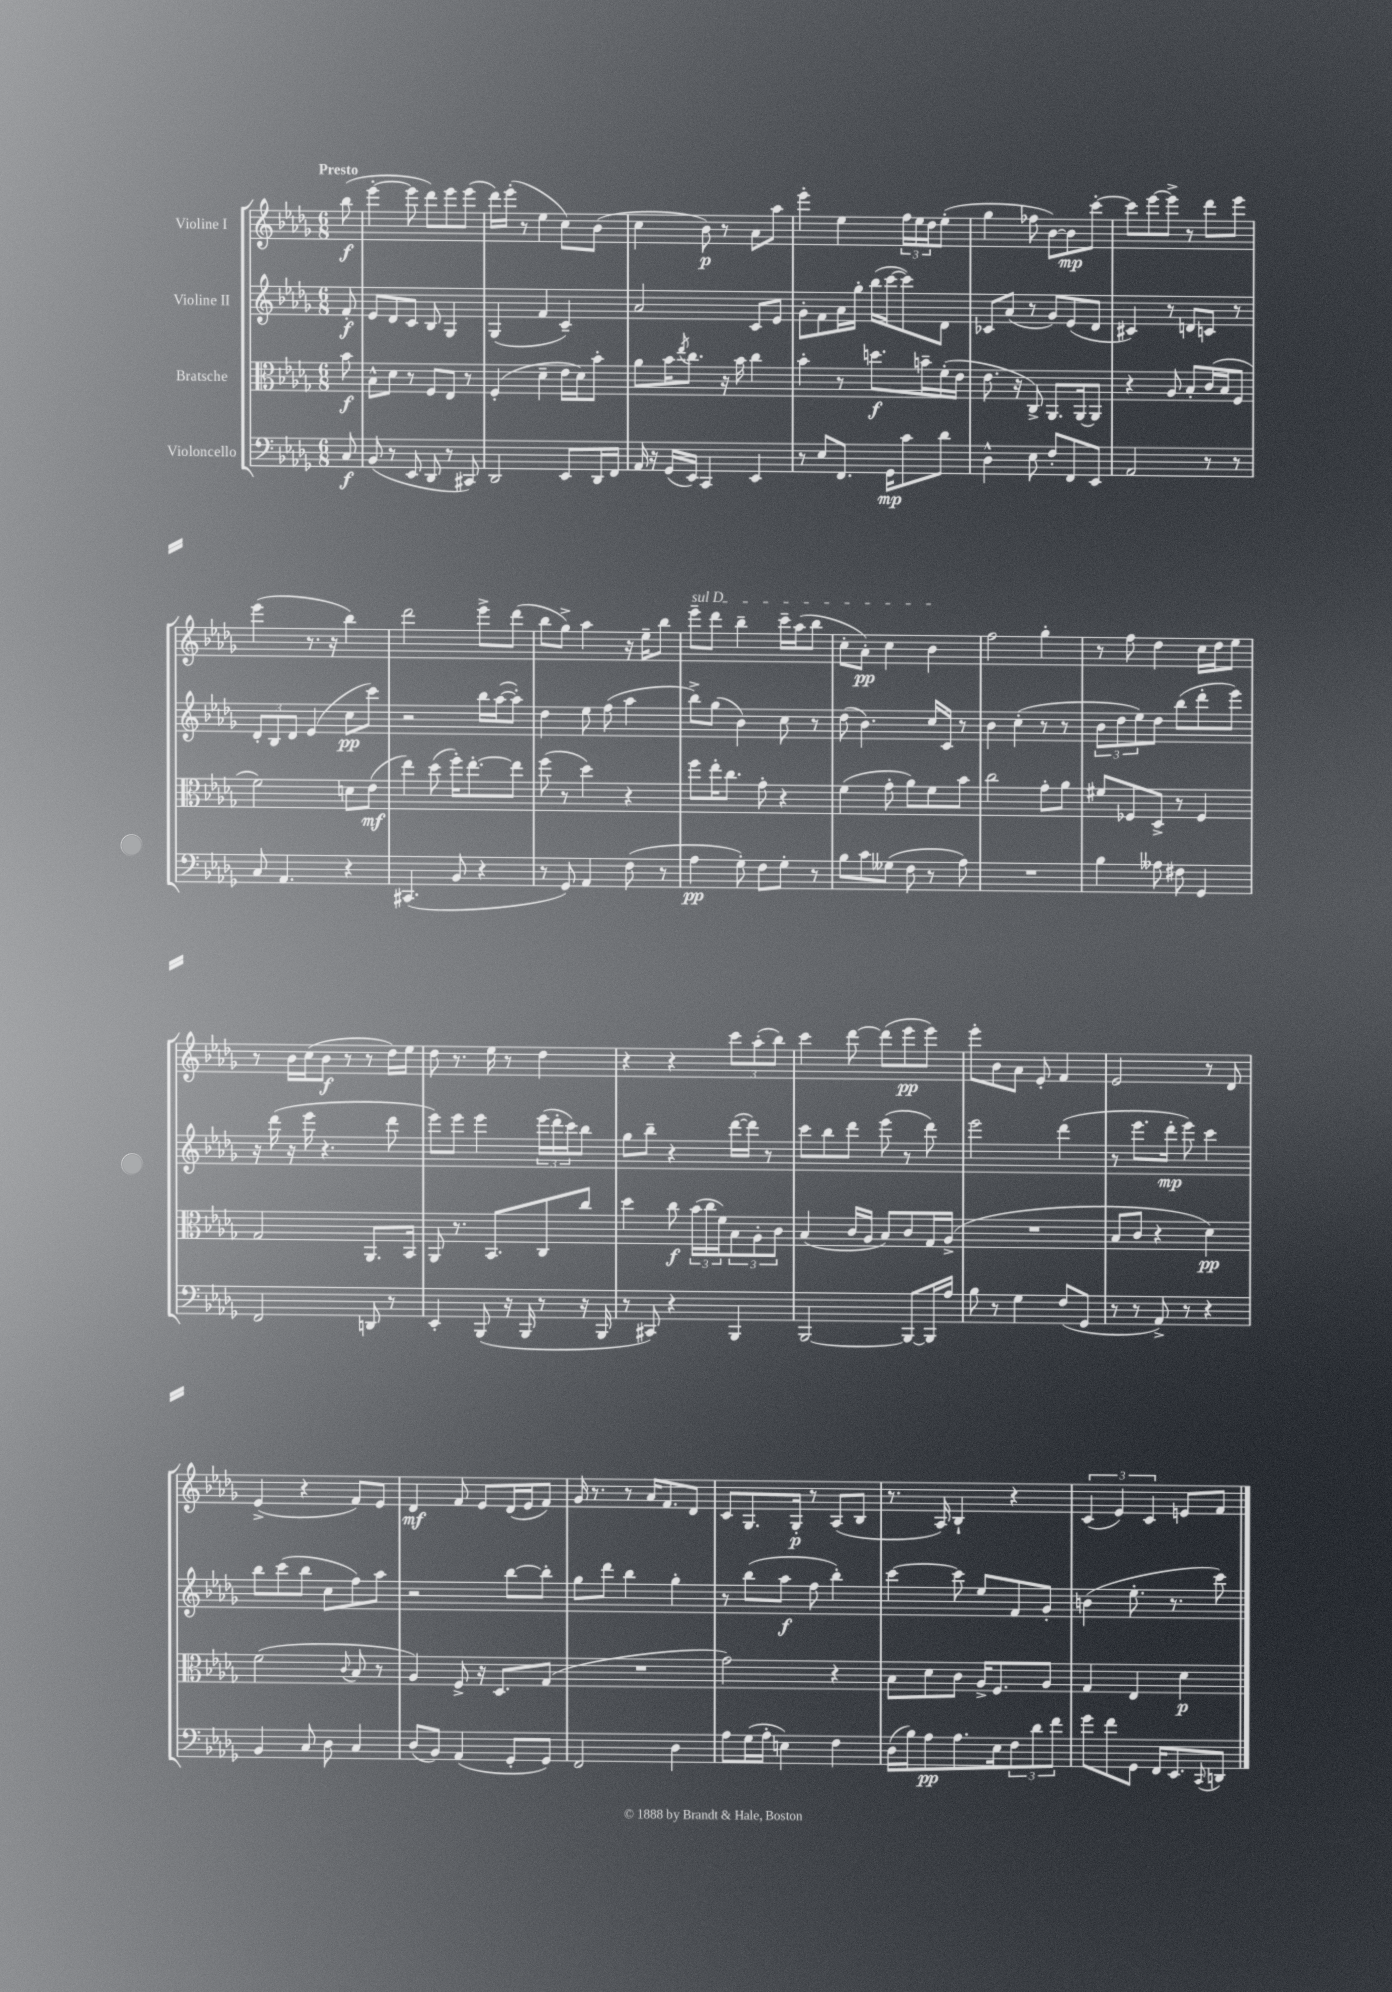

**kern	**kern	**kern	**kern
*staff4	*staff3	*staff2	*staff1
*clefF4	*clefC3	*clefG2	*clefG2
*k[b-e-a-d-g-]	*k[b-e-a-d-g-]	*k[b-e-a-d-g-]	*k[b-e-a-d-g-]
*M6/8	*M6/8	*M6/8	*M6/8
8C/	8b-\	8f'/	(8bb-\
=	=	=	=
(8BB-/	8B-^^\L	8e-/L	[4eee-'\
8r	8d-\J	8d-/	.
8EE-/	8r	8c/J	8eee-\]
8DD-/	8F/L	8B-/	8ddd-\L)
8r	8E-/J	4G-/	8eee-\
8CC#/)	8r	.	(8eee-\J
=	=	=	=
2DD-/	(4F'/	(4G-/	16ddd-\LL)
.	.	.	(16eee-'\JJ
.	.	.	8r
.	4d-~\	4f/	4ee-\
8EE-/L	16e-\LL	4c~/)	8cc\L)
.	16d-\J)	.	.
16DD-/L	8b-'\J	.	(8b-\J
16FF/JJ	.	.	.
=	=	=	=
16AA-/	8a-\L	2a-/	4cc\
16r	.	.	.
(16GG-/LL	16b-\K	.	.
.	8qee-/	.	.
16EE-/JJ)	8.cc\J	.	.
4CC/	.	.	8b-\)
.	16r	.	8r
.	16b-\	.	.
4EE-/	4cc\	8c/L	8a-\L
.	.	8e-/J	8aa-\J
=	=	=	=
8r	4b-'\	8g-'\L	4eee-'\
8E-/L	.	8f\	.
8.FF/J	8r	16a-\L	4ee-\
.	.	16gg-'\JJ	.
.	8.dd\L	(16bb-\LL	.
16GG-\LK	.	[16ccc\J	.
8c\	.	8ccc\])	24ff\LL
.	.	.	24ee-\
.	16b~\L	.	.
.	.	.	24dd-\J
8d-\J	(16f'\	8d-\J	(8ee-'\J
.	16e-\JJ	.	.
=	=	=	=
4D-^^\	8.e-\	8c-/L	4gg-\
.	.	(8a-/J	.
.	16r	.	.
8E-\	8C^/)	8r	8ff-\
8F'/L	8.AA-/L	8g-/L)	[8b-\L)
8FF/	.	(8e-/	8b-\]
.	[16AA-/k	.	.
8EE-/J	8AA-/]J	8d-/J	[8ccc'\J
=	=	=	=
2AA-/	4r	4c#/)	8ccc\]L
.	.	.	[8eee-\
.	8A-/	8r	8eee-^\]J
.	8B-'/L	8d/L	8r
8r	(16c/L	8c/J	8ddd-\L
.	16B-/J	.	.
8r	8F/J	8r	8eee-\J
=	=	=	=
8C/	2f\)	12d-'/L	(4eee-\
.	.	12B-/	.
4.AA-/	.	.	.
.	.	12d-/J	.
.	.	(4e-/	8.r
.	.	.	16r
4r	8d\L	8cc\L	4bb-\)
.	(8e-\J	8ccc\J)	.
=	=	=	=
(4.CC#/	4ee-\)	2r	2ddd-\
.	(8dd-\	.	.
8BB-/	16ff'\LK)	.	.
.	[8.ee-'\	.	.
4r	.	16bb-\LL	8eee-^\L
.	.	([16aa-\J	.
.	8ee-\]J	8aa-'\]J)	(8ddd-\J
=	=	=	=
8r	(8ff\	4dd-\	8bb-\L
8GG-/)	8r	.	8gg-^\J)
4AA-/	4dd-\)	8ee-\	4aa-\
.	.	(8ff\	.
(8F\	4r	4aa-\	16r
.	.	.	16ee-~\LK
8r	.	.	8bb-\J
=	=	=	=
4A-\	8ff\L	8bb-^\L)	8eee-~\L
.	16ee-'\K	(8gg-\J	8ddd-\J
.	8.cc\J	.	.
8G-'\)	.	4b-\)	4bb-~\
8F\L	8g-'\	.	.
8G-'\J	4r	8cc\	16ccc~\LL
.	.	.	(16aa-\J
8r	.	8r	8bb-\J
=	=	=	=
8B-\L	(4f\	(8dd-\	8cc'\L
8c\	.	4.b-\)	8a-'\J)
(8G--\J	8g-'\	.	4cc\
8F\	8a-\L)	.	.
8r	8f\	16cc/LL	4b-\
.	.	16c/JJ	.
8A-\)	8b-\J	8r	.
=	=	=	=
2.r	2cc\	4b-\	2ff\
.	.	(4cc'\	.
.	8g-'\L	8r	4gg-'\
.	8a-\J	8r	.
=	=	=	=
4B-\	8f#/L	12b-\L	8r
.	.	12dd-\	.
.	8F-/	.	8ff\
.	.	12ee-\)	.
8A--\	8D-^/J	8dd-\J	4dd-\
8F#\	8r	(8bb-\L	.
4GG-/	4F-/	8ddd-'\	16cc\LL
.	.	.	16dd-\J
.	.	8eee-\J)	8ee-\J
=	=	=	=
2FF/	2G-/	16r	8r
.	.	(16ddd-\	.
.	.	16r	16b-\LL
.	.	16eee-\	(16cc\J
.	.	4.r	8b-\J
.	.	.	8r
8DD/	8.AA-/L	.	8r
8r	.	8ddd-\	16dd-\LL)
.	16BB-/Jk	.	16ee-\JJ
=	=	=	=
4EE-'/	8AA-/	8eee-\L)	8dd-\
.	8.r	8eee-\J	8.r
(8BBB-/	.	4eee-\	.
.	8.BB-/L	.	16ee-\
16r	.	.	8r
16BBB-/	.	.	.
8r	8C/	(24eee-\LL	4dd-\
.	.	24ddd-'\	.
.	.	24ccc\J)	.
16r	8cc/J	8bb-\J	.
16BBB-/	.	.	.
=	=	=	=
8r	4dd-\	8gg-\L	4r
8CC#/)	.	8bb-~\J	.
4r	8cc\	4r	4r
.	(24b-\LL	.	.
.	24cc\	.	.
.	24f\J)	.	.
4BBB-/	12B-\	([16ddd-\LL	12ccc\L
.	.	16ddd-\]JJ)	.
.	12A-'\	.	(12aa-'\
.	.	8r	.
.	12c\J	.	12bb-\J)
=	=	=	=
[2BBB-/	(4B-/	8ccc\L	4ccc\
.	.	8bb-\	.
.	16c/LL	8ddd-\J	[8ddd-\
.	16A-/JJ	.	.
.	8B-/L)	(8eee-\	(8ddd-\]L
8BBB-/_L	8c/	8r	8eee-\
16BBB-/]L	16G-/L	8ddd-\)	8eee-\J)
16A-/JJ	(16A-^/JJ	.	.
=	=	=	=
8B-\	2.r	2eee-\	8eee-'\L
8r	.	.	8b-\
4G-\	.	.	8a-\J
.	.	.	8e-'/
(8F/L	.	(4ddd-\	4f/
8GG-/J	.	.	.
=	=	=	=
8r	8B-/L	8r	2e-/
8r	8c/J	8.eee-\L	.
8AA-^/)	4r	.	.
.	.	16ddd-'\Jk	.
8r	.	8eee-\)	.
4r	4d-\)	4ccc\	8r
.	.	.	8d-/
=	=	=	=
4BB-/	(2f\	8bb-\L	(4e-^/
.	.	(8ccc\	.
8C/	.	8bb-\J	4r
8D-\	.	8cc\L	.
.	8qqc/	.	.
4C/	8B-/	8ff\)	8f/L)
.	8r	8aa-\J	8e-/J
=	=	=	=
(8D-/L	4A-/)	2r	4d-/
8BB-/J)	.	.	.
(4AA-/	8F^/	.	8f/
.	16r	.	8e-/L
.	8.D-/L	.	.
8GG-'/L	.	[8bb-\L	(16d-/L
.	.	.	16e-/J
8GG-/J)	(8G-/J	8bb-'\]J	8f/J)
=	=	=	=
2FF/	2.r	8gg-\L	16g-/
.	.	.	8.r
.	.	8ddd-\J	.
.	.	4bb-\	8r
.	.	.	16a-/LK
.	.	.	8.f/
4D-\	.	4gg-'\	.
.	.	.	8d-/J
=	=	=	=
8A-\L	2g-\)	8r	8c/L
(16G-\L	.	(8bb-\L	8.G-/
16A-'\JJ	.	.	.
4E\)	.	8aa-\J	.
.	.	.	16G-'/Jk
.	.	8ff\	8r
4F\	4r	4bb-'\)	(8A-/L
.	.	.	8B-/J
=	=	=	=
(16D-\LL	8B-\L	[4ccc\	8.r
16B-\J)	.	.	.
8A-\	8d-\	.	.
.	.	.	16A-/)
8.A-\	8c\J	8ccc\]	4B-`/
.	16A-^/LK	8ee-/L	.
16E-\k	8.F/	.	.
12F\	.	8f/	4r
12d-\	.	.	.
.	8A-/J	8g-'/J	.
12f\J	.	.	.
=	=	=	=
8g-\L	4G-/	(4b\	(6c/
8f\	.	.	.
.	.	.	6e-/)
8GG-\J	4E-/	8.ee-'\	.
.	.	.	6c/
16FF/LK	.	.	.
8.EE-/	.	8.r	.
.	4d-\	.	8e/L
8qqCC/	.	.	.
8DD/J	.	8ccc\)	8f/J
==	==	==	==
*-	*-	*-	*-
